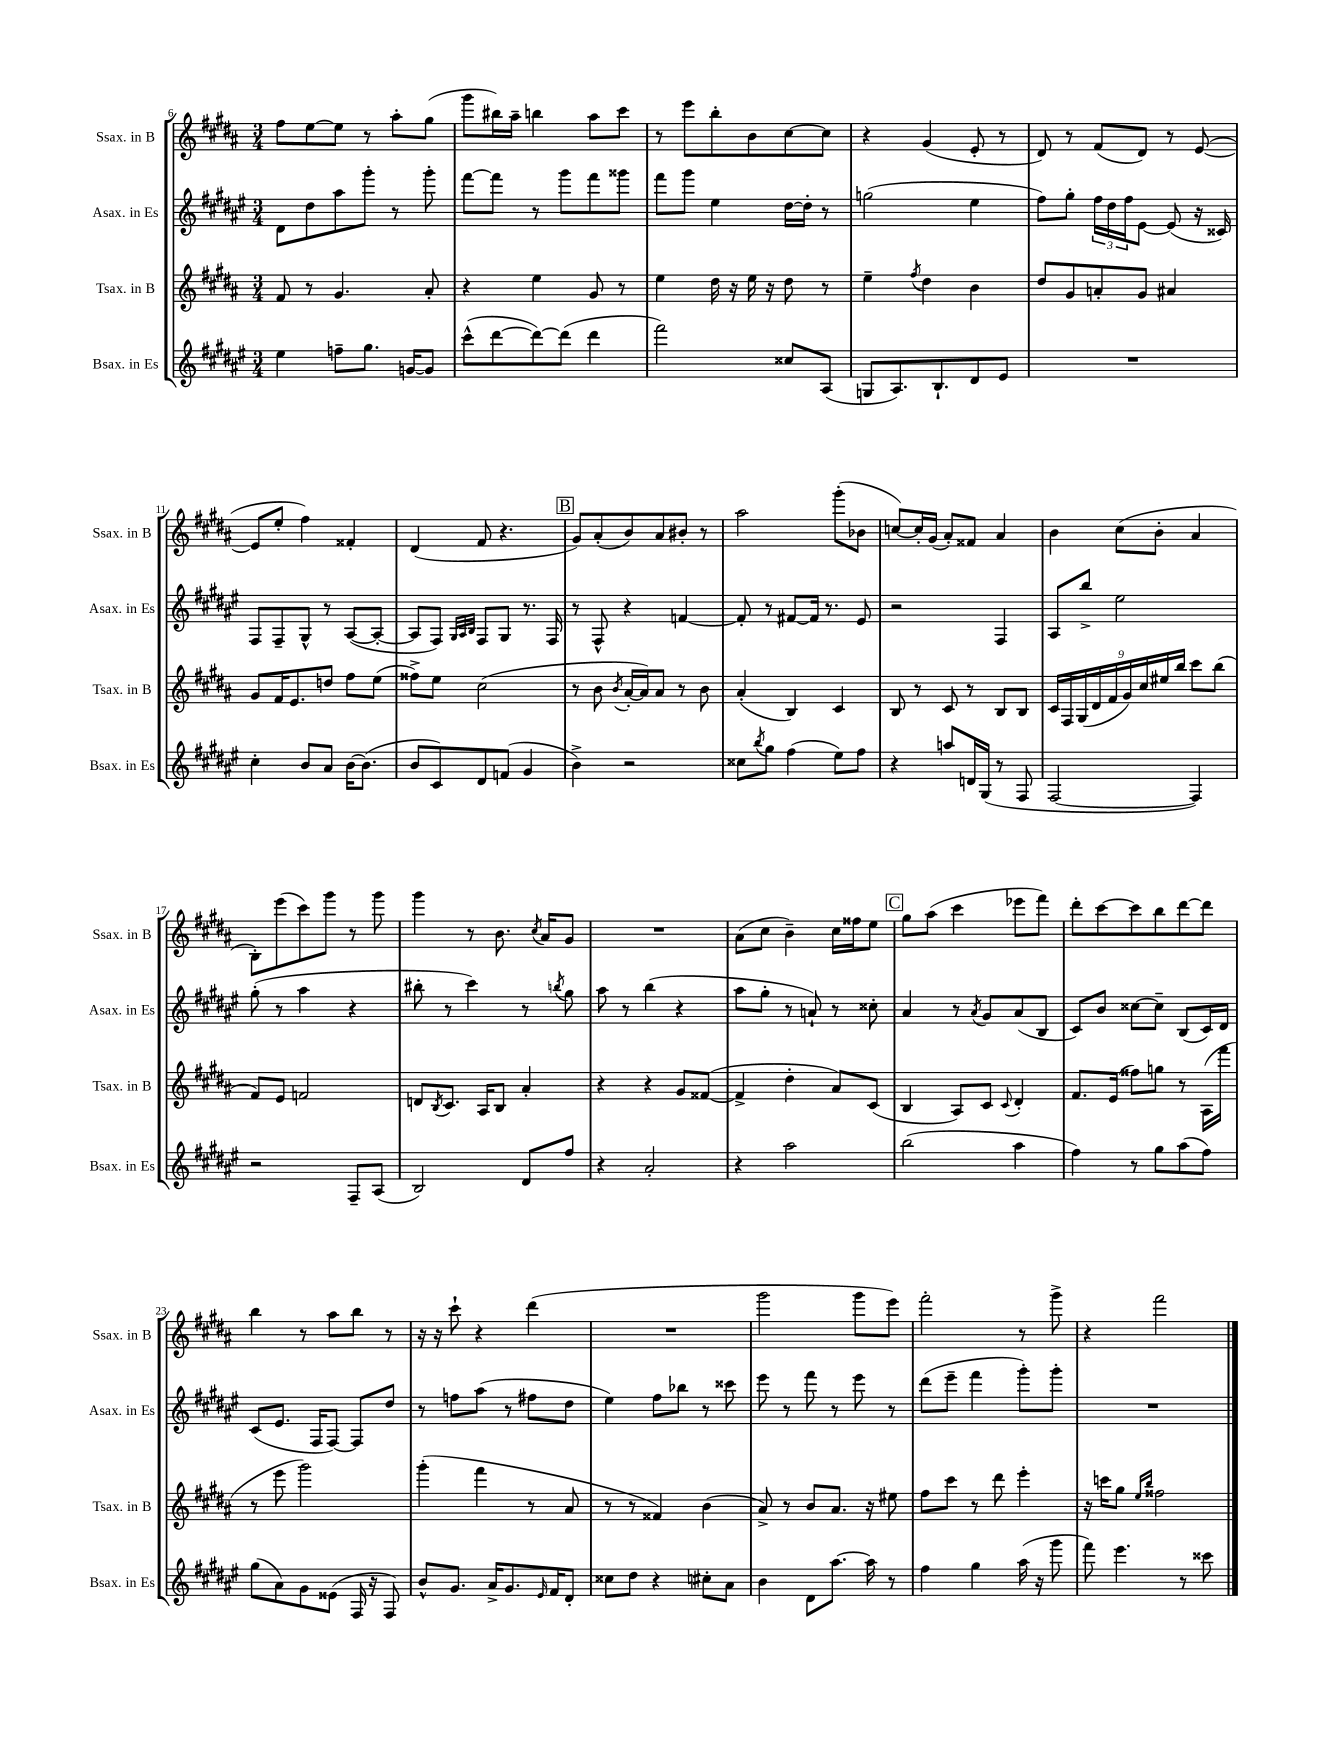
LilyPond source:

<<
\new StaffGroup <<
\new Staff = "s0" \with { instrumentName = "Ssax. in B" shortInstrumentName = "Ssax. in B" } {
    \clef treble \key b \major \numericTimeSignature \time 3/4
    fis''8 e''8~ e''8 r8 ais''8-. gis''8( |
    gis'''8 bis''16) ais''16-- b''4 ais''8 cis'''8 |
    r8 e'''8 b''8-. b'8 cis''8~ cis''8 |
    r4 gis'4( e'8-. r8 |
    dis'8) r8 fis'8( dis'8) r8 e'8~( |
    e'8 e''8-. fis''4) fisis'4-. |
    dis'4( fis'8 r4. |
    \mark \markup { \box "B" } gis'8) ais'8-.( b'8) ais'8 bis'8-. r8 |
    ais''2 gis'''8-.( bes'8 |
    c''8~) c''16-. gis'16( ais'8-.) fisis'8 ais'4 |
    b'4 cis''8( b'8-. ais'4 |
    b8-.) e'''8( cis'''8) gis'''8 r8 gis'''8 |
    gis'''4 r8 b'8. \acciaccatura { cis''8 } ais'16 gis'8 |
    R2. |
    ais'8( cis''8 b'4--) cis''16 fisis''16 e''8 |
    \mark \markup { \box "C" } gis''8 ais''8( cis'''4 ees'''8 fis'''8) |
    dis'''8-. cis'''8~ cis'''8 b''8 dis'''8~ dis'''8 |
    b''4 r8 ais''8 b''8 r8 |
    r16 r16 cis'''8-! r4 dis'''4( |
    R2. |
    gis'''2 gis'''8 e'''8) |
    fis'''2-. r8 gis'''8-> |
    r4 fis'''2 \bar "|." |
}
\new Staff = "s1" \with { instrumentName = "Asax. in Es" shortInstrumentName = "Asax. in Es" } {
    \clef treble \key fis \major \numericTimeSignature \time 3/4
    dis'8 dis''8 ais''8 gis'''8-. r8 gis'''8-. |
    fis'''8~ fis'''8 r8 gis'''8 fis'''8 gisis'''8 |
    fis'''8 gis'''8 eis''4 dis''16~ dis''16-. r8 |
    g''2( eis''4 |
    fis''8) gis''8-. \tuplet 3/2 { fis''16 dis''16 fis''16 } eis'8~ eis'8( r16 cisis'16) |
    fis8 fis8-- gis8-^ r8 ais8~( ais8~-. |
    ais8 fis8) \grace { gis32 ais32 b32 } fis8 gis8 r8. fis16 |
    \mark \markup { \box "B" } r8 fis8-^ r4 f'4~ |
    f'8-. r8 fis'8~ fis'16 r8. eis'8 |
    r2 fis4 |
    ais8 b''8-> eis''2 |
    gis''8-.( r8 ais''4 r4 |
    bis''8-. r8 cis'''4) r8 \acciaccatura { b''8 } gis''8 |
    ais''8 r8 b''4( r4 |
    ais''8 gis''8-. r8 a'8-!) r8 cisis''8-. |
    \mark \markup { \box "C" } ais'4 r8 \acciaccatura { ais'8 } gis'8 ais'8( b8 |
    cis'8) b'8 cisis''8~ cisis''8-- b8( cis'16) dis'16 |
    cis'8( eis'8. fis16 fis8~) fis8 dis''8 |
    r8 f''8 ais''8( r8 fis''8 dis''8 |
    eis''4) fis''8 bes''8 r8 cisis'''8 |
    eis'''8 r8 fis'''8 r8 eis'''8 r8 |
    dis'''8( eis'''8-- fis'''4 gis'''8-.) gis'''8-. |
    R2. \bar "|." |
}
\new Staff = "s2" \with { instrumentName = "Tsax. in B" shortInstrumentName = "Tsax. in B" } {
    \clef treble \key b \major \numericTimeSignature \time 3/4
    fis'8 r8 gis'4. ais'8-. |
    r4 e''4 gis'8 r8 |
    e''4 dis''16 r16 e''16 r16 dis''8 r8 |
    e''4-- \acciaccatura { fis''8 } dis''4 b'4 |
    dis''8 gis'8 a'8-. gis'8 ais'4 |
    gis'8 fis'16 e'8. d''8 fis''8 e''8( |
    fisis''8->) e''8 cis''2( |
    \mark \markup { \box "B" } r8 b'8 \acciaccatura { b'8 } ais'16~-. ais'16) ais'8 r8 b'8 |
    ais'4-.( b4) cis'4 |
    b8 r8 cis'8 r8 b8 b8 |
    \tuplet 9/8 { cis'16 fis16 gis16( dis'16 fis'16 gis'16) cis''16 eis''16 b''16 } cis'''8 b''8( |
    fis'8) e'8 f'2 |
    d'8 \acciaccatura { b8 } cis'8. ais16 b8 ais'4-. |
    r4 r4 gis'8 fisis'8~( |
    fisis'4-> dis''4-. ais'8) cis'8( |
    \mark \markup { \box "C" } b4 ais8) cis'8 \appoggiatura { cis'8 } dis'4-. |
    fis'8. e'16( fisis''8) g''8 r8 ais16( fis'''16 |
    r8 e'''8 gis'''2) |
    gis'''4-.( fis'''4 r8 ais'8 |
    r8 r8 fisis'4) b'4( |
    ais'8->) r8 b'8 ais'8. r16 eis''8 |
    fis''8 cis'''8 r8 dis'''8 e'''4-. |
    r16 c'''16 gis''8 \grace { e''16 b''16 } fisis''2 \bar "|." |
}
\new Staff = "s3" \with { instrumentName = "Bsax. in Es" shortInstrumentName = "Bsax. in Es" } {
    \clef treble \key fis \major \numericTimeSignature \time 3/4
    eis''4 f''8-- gis''8. g'16~ g'8 |
    cis'''8-^( dis'''8~ dis'''8~) dis'''8( dis'''4 |
    fis'''2) cisis''8 ais8( |
    g8 ais8.) b8.-! dis'8 eis'8 |
    R2. |
    cis''4-. b'8 ais'8 b'16~ b'8.( |
    b'8 cis'8) dis'8 f'8( gis'4 |
    \mark \markup { \box "B" } b'4->) r2 |
    cisis''8 \acciaccatura { b''8 } gis''8 fis''4( eis''8) fis''8 |
    r4 a''8 d'16 gis16( r8 fis8 |
    fis2~ fis4) |
    r2 fis8-- ais8( |
    b2) dis'8 fis''8 |
    r4 ais'2-. |
    r4 ais''2 |
    \mark \markup { \box "C" } b''2( ais''4 |
    fis''4) r8 gis''8 ais''8( fis''8) |
    gis''8( ais'8) gis'8 eisis'8( fis16 r16 fis8) |
    b'8-^ gis'8. ais'16-> gis'8. \grace { eis'16 } fis'16 dis'8-. |
    cisis''8 dis''8 r4 cis''8-. ais'8 |
    b'4 dis'8 ais''8.~ ais''16 r8 |
    fis''4 gis''4 ais''16( r16 gis'''8 |
    fis'''8) eis'''4. r8 cisis'''8 \bar "|." |
}
>>
>>
\layout { \context { \Score currentBarNumber = #6 } }
